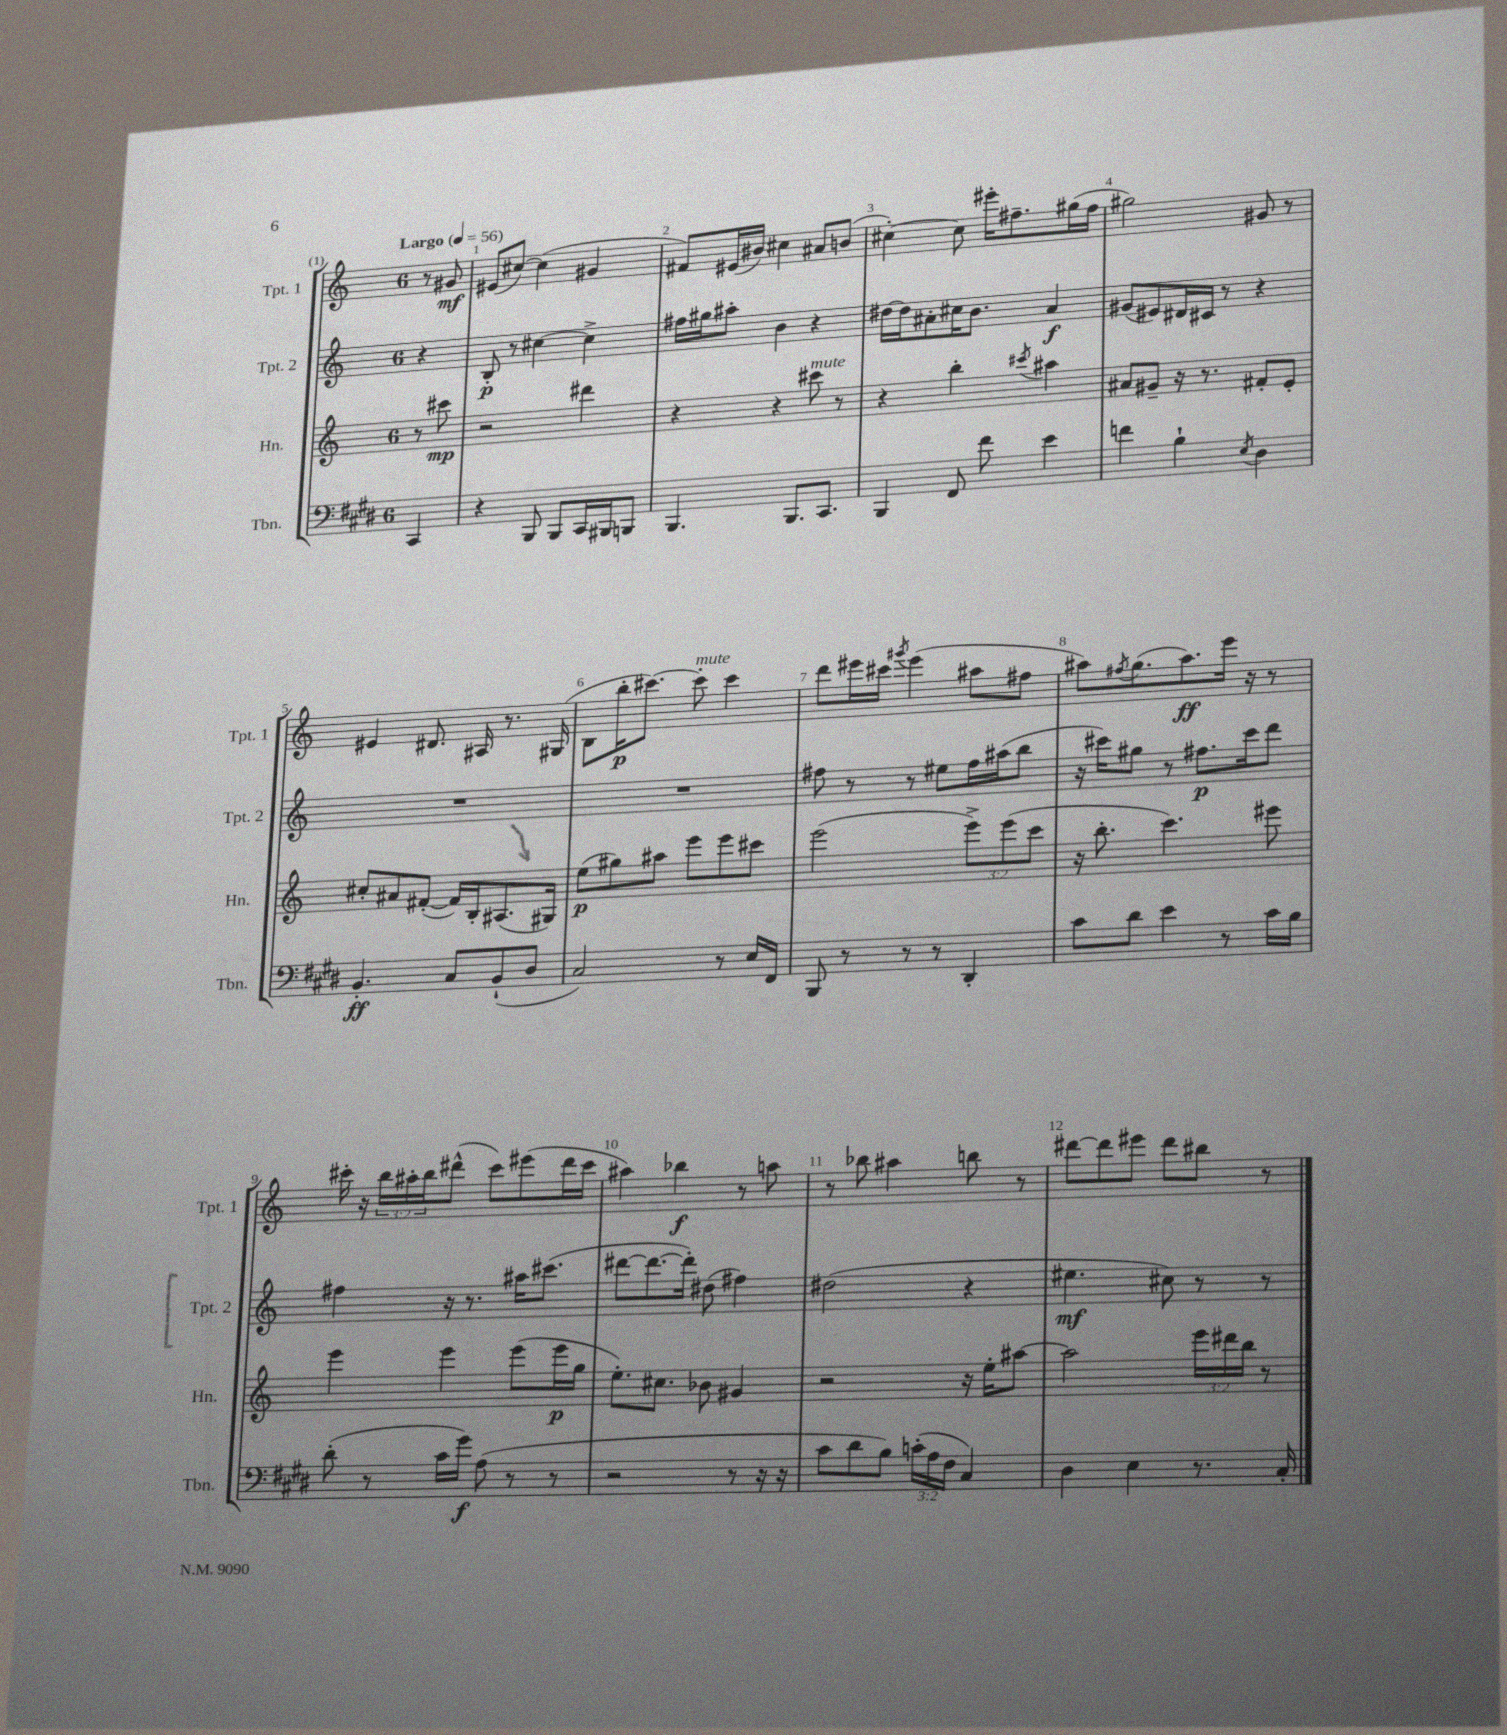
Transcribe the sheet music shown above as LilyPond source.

<<
\new StaffGroup <<
\new Staff = "s0" \with { instrumentName = "Tpt. 1" shortInstrumentName = "Tpt. 1" } {
    \clef treble \key c \major \once \override Staff.TimeSignature.style = #'single-digit \time 6/8 \override Staff.TupletNumber.text = #tuplet-number::calc-fraction-text \partial 4 \tempo "Largo" 4 = 56
    r8 gis'8\mf |
    eis'8( cis''8~) cis''4( gis'4 |
    fis'8) eis'16( bis'16) cis''4 ais'8 b'8( |
    cis''4~-.) cis''8 eis'''16-. fis''8.-- gis''16( fis''16 |
    gis''2) gis'8 r8 |
    eis'4 dis'8. ais16 r8. gis16( |
    b8 b''16-.\p cis'''8.~) cis'''8-.^\markup { \italic "mute" } cis'''4 |
    d'''8 eis'''16 cis'''16 \acciaccatura { gis'''8 } eis'''4( ais''8 fis''8 |
    ais''8) \acciaccatura { fis''8 } g''8.( ais''8.\ff) e'''16 r16 r8 |
    cis'''16-. r16 \tuplet 3/2 { b''16 ais''16-. b''16 } dis'''8-^( cis'''8) eis'''8( dis'''16 cis'''16 |
    ais''4) bes''4\f r8 a''8 |
    r8 bes''8 ais''4 b''8 r8 |
    dis'''8~ dis'''8 eis'''8 dis'''8 bis''8 r8 \bar "|." |
}
\new Staff = "s1" \with { instrumentName = "Tpt. 2" shortInstrumentName = "Tpt. 2" } {
    \clef treble \key c \major \once \override Staff.TimeSignature.style = #'single-digit \time 6/8 \partial 4
    r4 |
    b8-.\p r8 cis''4~ cis''4-> |
    fis''16 gis''16 ais''8-. b'4 r4 |
    dis''16~ dis''16 ais'8-. cis''16 b'8. ais'4\f |
    gis'8( eis'8) dis'16 cis'16 r8 r4 |
    R2. |
    R2. |
    fis''8 r8 r8 eis''8 fis''16 ais''16( b''8 |
    r16 cis'''16) gis''8 r8 fis''8.\p cis'''16 d'''8 |
    fis''4 r16 r8. ais''16 cis'''8.( |
    dis'''8~ dis'''8.~ dis'''16-.) dis''8( fis''4) |
    dis''2( r4 |
    eis''4.\mf cis''8) r8 r8 \bar "|." |
}
\new Staff = "s2" \with { instrumentName = "Hn." shortInstrumentName = "Hn." } {
    \clef treble \key c \major \once \override Staff.TimeSignature.style = #'single-digit \time 6/8 \override Staff.TupletNumber.text = #tuplet-number::calc-fraction-text \partial 4
    r8 cis'''8\mp |
    r2 dis'''4 |
    r4 r4 cis'''8^\markup { \italic "mute" } r8 |
    r4 b''4-. \acciaccatura { cis'''8 } ais''4 |
    ais'8 gis'8-- r16 r8. fis'8-. e'8-. |
    cis''8-. ais'8 fis'8~-.( fis'16) b16-. ais8.( gis16) |
    e''8\p( gis''8) ais''8 e'''8 e'''8 cis'''8 |
    e'''2( \tuplet 3/2 { e'''8->) e'''8( c'''8 } |
    r16 b''8.-. c'''4.) eis'''8 |
    e'''4 e'''4 e'''8( e'''16\p g''16 |
    e''8.-.) cis''8. bes'8 gis'4 |
    r2 r16 e''16-. ais''8~ |
    ais''2 \tuplet 3/2 { e'''16 dis'''16 b''16 } r8 \bar "|." |
}
\new Staff = "s3" \with { instrumentName = "Tbn." shortInstrumentName = "Tbn." } {
    \clef bass \key e \major \once \override Staff.TimeSignature.style = #'single-digit \time 6/8 \override Staff.TupletNumber.text = #tuplet-number::calc-fraction-text \partial 4
    cis,4 |
    r4 b,,8 b,,8 cis,16 bis,,16 b,,8 |
    b,,4. b,,8. cis,8. |
    b,,4 fis,8 fis'8 e'4 |
    f'4 b4-! \acciaccatura { e8 } dis4 |
    b,4.-.\ff cis8 b,8-!( dis8 |
    cis2) r8 e16 fis,16 |
    b,,8 r8 r8 r8 dis,4-. |
    cis'8 dis'8 e'4 r8 cis'16 b16 |
    dis'8-.( r8 cis'16 gis'16\f) a8( r8 r8 |
    r2 r8 r16 r16 |
    cis'8 dis'8 b8) \tuplet 3/2 { c'16-.( a16 fis16 } cis4) |
    dis4 e4 r8. cis16-. \bar "|." |
}
>>
>>
\layout { \context { \Score \override BarNumber.break-visibility = ##(#f #t #t) barNumberVisibility = #all-bar-numbers-visible } }
